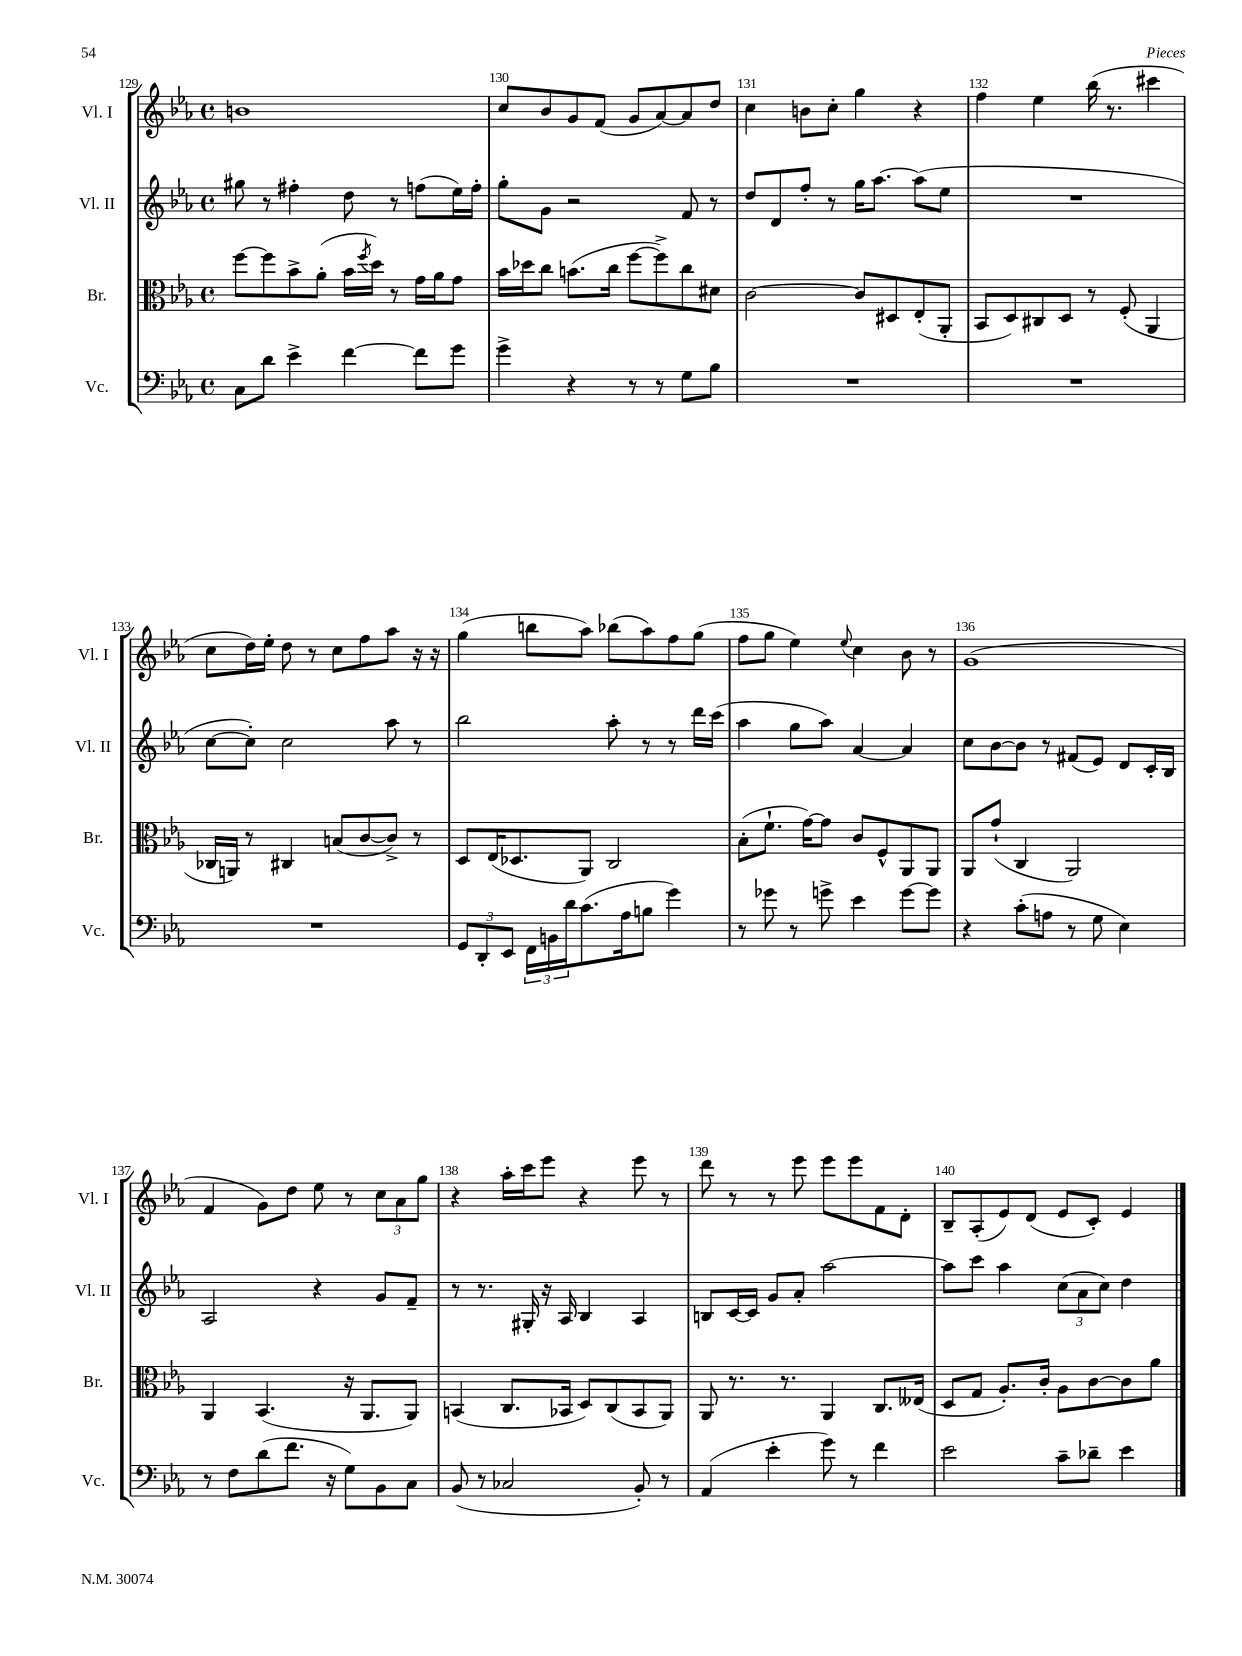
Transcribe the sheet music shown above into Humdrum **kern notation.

**kern	**kern	**kern	**kern
*staff4	*staff3	*staff2	*staff1
*clefF4	*clefC3	*clefG2	*clefG2
*k[b-e-a-]	*k[b-e-a-]	*k[b-e-a-]	*k[b-e-a-]
*M4/4	*M4/4	*M4/4	*M4/4
*met(c)	*met(c)	*met(c)	*met(c)
8C\L	[8ff\L	8gg#\	1b
8d\J	8ff\]	8r	.
4e-^\	8b-^\	4ff#'\	.
.	(8a-'\J	.	.
[4f\	16b-\LL	8dd\	.
.	8qff/	.	.
.	16dd\JJ)	.	.
.	8r	8r	.
8f\]L	16g\LL	(8ff\L	.
.	16a-\J	.	.
8g\J	8g\J	16ee-\L)	.
.	.	16ff'\JJ	.
=	=	=	=
4g^\	16b-\LL	8gg'\L	8cc/L
.	16dd-\J	.	.
.	8cc\J	8g\J	8b-/
4r	(8.b\L	2r	8g/
.	.	.	(8f/J
.	16cc\Jk	.	.
8r	[8ff\L	.	8g/L
8r	8ff^\])	.	[8a-/)
8G\L	8cc\	8f/	8a-/]
8B-\J	8d#\J	8r	8dd/J
=	=	=	=
1r	[2c\	8dd/L	4cc\
.	.	8d/	.
.	.	8ff'/J	8b\L
.	.	8r	8cc'\J
.	8c/]L	16gg\LK	4gg\
.	.	[8.aa-\J	.
.	8D#/	.	.
.	(8E-'/	(8aa-\]L	4r
.	8AA-'/J	8ee-\J	.
=	=	=	=
1r	8BB-/L	1r	4ff\
.	8D/)	.	.
.	8C#/	.	4ee-\
.	8D/J	.	.
.	8r	.	(16bb-\
.	.	.	8.r
.	(8F'/	.	.
.	4AA-/	.	4ccc#\
=	=	=	=
1r	16C-/LL	[8cc\L	8cc\L
.	16AA/JJ)	.	.
.	8r	8cc'\]J)	16dd\L)
.	.	.	16ee-'\JJ
.	4C#/	2cc\	8dd\
.	.	.	8r
.	(8B/L	.	8cc\L
.	[8c/	.	8ff\
.	8c^/]J)	8aa-\	8aa-\J
.	8r	8r	16r
.	.	.	16r
=	=	=	=
12GG/L	8D/L	2bb-\	(4gg\
12DD'/	.	.	.
.	(16E-/K	.	.
12EE-/J	.	.	.
.	8.D-/	.	.
24FF\LL	.	.	8bb\L
24BB\	.	.	.
24d\J	.	.	.
(8.c\	8AA-/J)	.	8aa-\J)
.	2C/	8aa-'\	(8bb-\L
16A-\k	.	.	.
8B\J	.	8r	8aa-\)
4g\)	.	8r	8ff\
.	.	16ddd\LL	(8gg\J
.	.	(16ccc\JJ	.
=	=	=	=
8r	(8B-'\L	4aa-\	8ff\L
8g-\	8.f`\J	.	8gg\J
8r	.	8gg\L	4ee-\)
.	[16g\LK)	.	.
8g^\	8g\]J	8aa-\J)	.
.	.	.	8qqee-/
4e-\	8c/L	[4a-/	4cc\
.	8F^^/	.	.
[8g\L	8AA-/	4a-/]	8b-\
8g\]J	8AA-/J	.	8r
=	=	=	=
4r	8AA-/L	8cc\L	(1g
.	(8g`/J	[8b-\	.
(8c'\L	4C/	8b-\]J	.
8A\J	.	8r	.
8r	2AA-/)	(8f#/L	.
8G\	.	8e-/J)	.
4E-\)	.	8d/L	.
.	.	16c'/L	.
.	.	16B-/JJ	.
=	=	=	=
8r	4AA-/	2A-/	4f/
8F\L	.	.	.
(8d\	(4.BB-/	.	8g\L)
8.f\J	.	.	8dd\J
.	.	4r	8ee-\
16r	.	.	.
8G\L)	16r	.	8r
.	8.AA-/L	.	.
8BB-\	.	8g/L	12cc\L
.	.	.	12a-\
8C\J	8AA-/J)	8f~/J	.
.	.	.	12gg\J
=	=	=	=
(8BB-/	(4BB/	8r	4r
8r	.	8.r	.
2C-/	8.C/L	.	16aa-'\LL
.	.	16G#'/	16ccc\J
.	.	16r	8eee-\J
.	16BB-/Jk	16A-/	.
.	8D/L)	4B-/	4r
.	(8C/	.	.
8BB-'/)	8BB-/	4A-/	8eee-\
8r	8AA-/J)	.	8r
=	=	=	=
(4AA-/	8AA-/	8B/L	8ddd\
.	8.r	[16c/L	8r
.	.	16c/]JJ	.
4e-'\	.	8g/L	8r
.	8.r	.	.
.	.	8a-'/J	8eee-\
8g\)	4AA-/	[2aa-\	8eee-\L
8r	.	.	8eee-\
4f\	8.C/L	.	8f\
.	.	.	8d'\J
.	(16E--/Jk	.	.
=	=	=	=
2e-\	8D/L	8aa-\]L	8B-~/L
.	8G/J	8ccc\J	(8A-'/
.	8.A-'/L)	4aa-\	8e-/)
.	.	.	(8d/J
.	16c'/Jk	.	.
8c~\L	8A-\L	(12cc\L	8e-/L
.	.	12a-\	.
8d-~\J	[8c\	.	8c'/J)
.	.	12cc\J)	.
4e-\	8c\]	4dd\	4e-/
.	8a-\J	.	.
==	==	==	==
*-	*-	*-	*-
